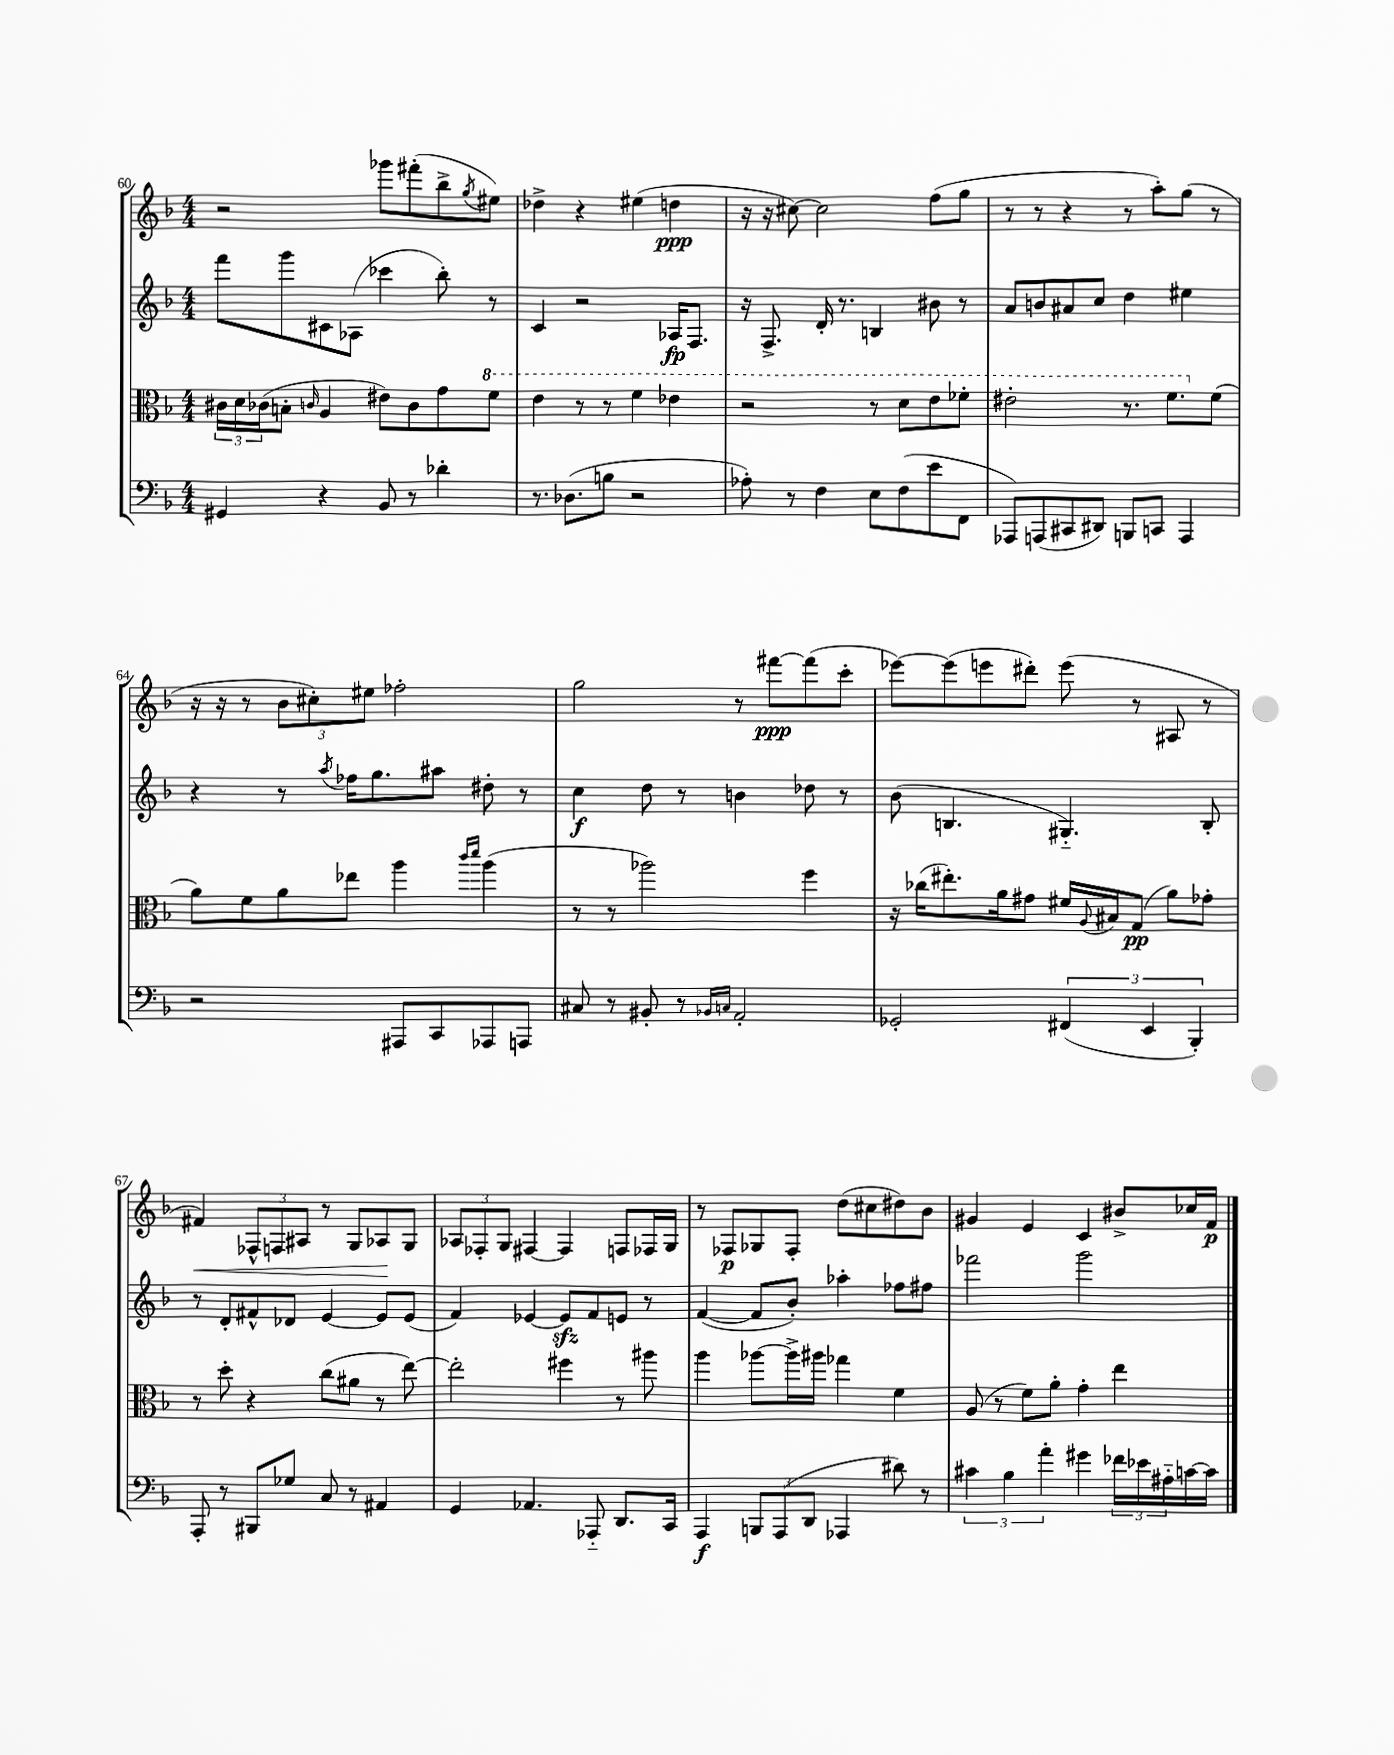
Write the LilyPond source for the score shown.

<<
\new StaffGroup <<
\new Staff = "s0" {
    \clef treble \key f \major \numericTimeSignature \time 4/4
    r2 ges'''8 fis'''8-.( bes''8-> \acciaccatura { g''8 } eis''8) |
    des''4-> r4 eis''4( d''4\ppp |
    r16 r16 cis''8~) cis''2 f''8( g''8 |
    r8 r8 r4 r8 a''8-.) g''8( r8 |
    r16 r16 r8 \tuplet 3/2 { bes'8 cis''8-.) eis''8 } fes''2-. |
    g''2 r8 fis'''8~\ppp fis'''8( c'''8-. |
    ees'''8~) ees'''8( e'''8 dis'''8-.) e'''8( r8 ais8 r8 |
    fis'4\<) \tuplet 3/2 { fes8-^ f8 ais8 } r8 g8 aes8\! g8 |
    \tuplet 3/2 { aes8 fes8-. g8 } fis4~ fis4 f8 fes16 g16 |
    r8 fes8\p ges8 fes8-. d''8( cis''8 dis''8) bes'8 |
    gis'4 e'4 c'4 bis'8-> ces''16 f'16\p \bar "|." |
}
\new Staff = "s1" {
    \clef treble \key f \major \numericTimeSignature \time 4/4
    f'''8 g'''8 cis'8 aes8( ces'''4 bes''8-.) r8 |
    c'4 r2 aes16\fp f8. |
    r16 f8.-> d'16-. r8. b4 bis'8 r8 |
    a'8 b'8 ais'8 c''8 d''4 eis''4 |
    r4 r8 \acciaccatura { a''8 } fes''16 g''8. ais''8 dis''8-. r8 |
    c''4\f d''8 r8 b'4 des''8 r8 |
    bes'8( b4. gis4.-_) b8-. |
    r8 d'8-. fis'8-^ des'8 e'4~ e'8 e'8( |
    f'4) ees'4~ ees'8\sfz f'8 e'8 r8 |
    f'4~( f'8 bes'8-.) aes''4-. fes''8 fis''8 |
    fes'''2 g'''2 \bar "|." |
}
\new Staff = "s2" {
    \clef alto \key f \major \numericTimeSignature \time 4/4
    \tuplet 3/2 { cis'16 d'16 ces'16( } b8-. \grace { c'16 } a4 eis'8) c'8 g'8 \ottava #1 f''8 |
    e''4 r8 r8 f''4 ees''4 |
    r2 r8 d''8 e''8 fes''8-. |
    eis''2-. r8. f''8. \ottava #0 f'8( |
    a'8) f'8 a'8 ees''8 a''4 \grace { c'''16 d'''16 } a''4( |
    r8 r8 aes''2) f''4 |
    r16 ces''16( eis''8.-.) a'16 gis'8 fis'16 \appoggiatura { a8 } bis16 g8\pp( a'8) ges'8-. |
    r8 d''8-. r4 c''8( ais'8 r8 e''8~) |
    e''2-. fis''4 r8 ais''8 |
    a''4 aes''8~ aes''16-> ais''16 ges''4 f'4 |
    a8( r8 f'8) a'8-. g'4-. e''4 \bar "|." |
}
\new Staff = "s3" {
    \clef bass \key f \major \numericTimeSignature \time 4/4
    gis,4 r4 bes,8 r8 des'4-. |
    r8. des8.( b8 r2 |
    aes8-.) r8 f4 e8 f8( e'8 f,8 |
    aes,,8) a,,8( cis,8 dis,8) b,,8 c,8 a,,4 |
    r2 ais,,8 c,8 aes,,8 a,,8 |
    cis8 r8 bis,8-. r8 \grace { bes,16 c16 } a,2-. |
    ges,2-. \tuplet 3/2 { fis,4( e,4 bes,,4-.) } |
    a,,8-. r8 bis,,8 ges8 c8 r8 ais,4 |
    g,4 aes,4. aes,,8-_ d,8. c,16 |
    a,,4\f \tuplet 3/2 { b,,8 a,,8( d,8 } aes,,4 dis'8) r8 |
    \tuplet 3/2 { cis'4 bes4 a'4-. } gis'4 \tuplet 3/2 { fes'16 ees'16 ais16-_ } c'16~ c'16 \bar "|." |
}
>>
>>
\layout { \context { \Score currentBarNumber = #60 } }
